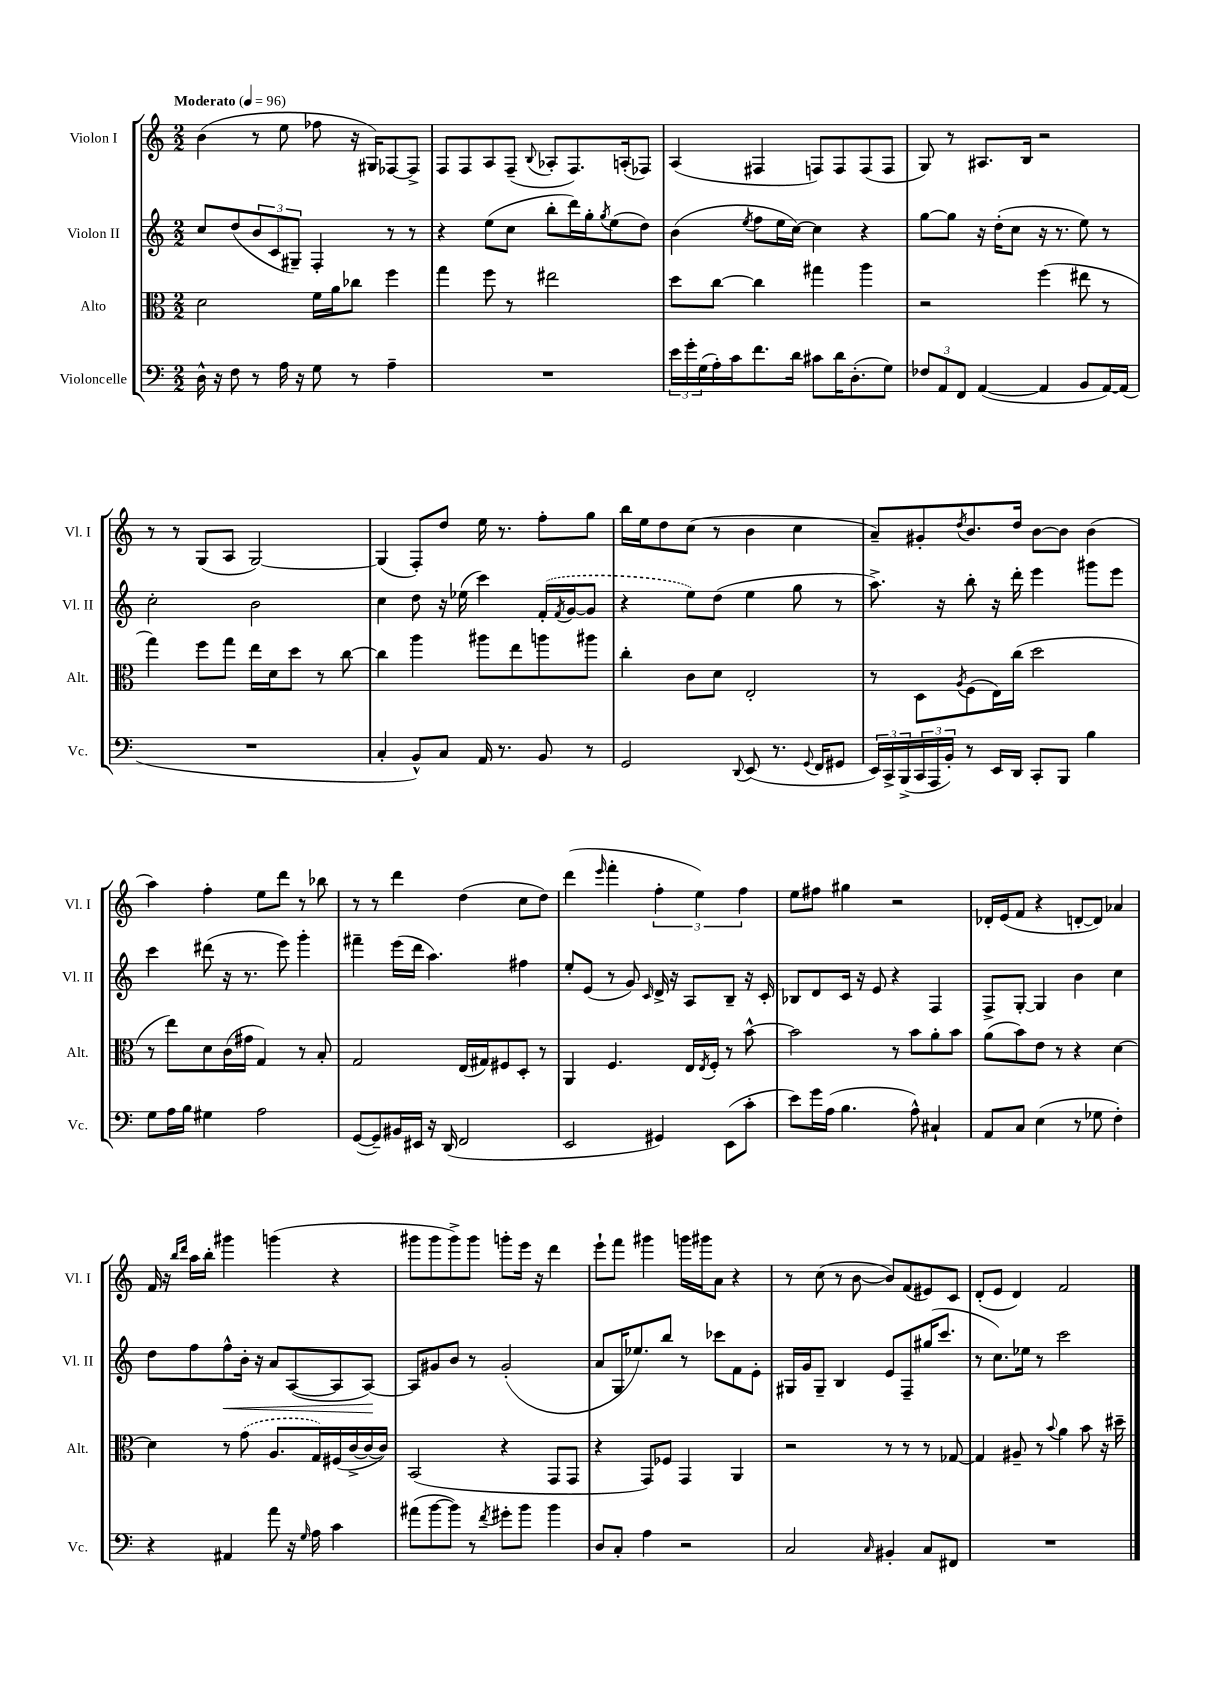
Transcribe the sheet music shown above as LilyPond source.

<<
\new StaffGroup <<
\new Staff = "s0" \with { instrumentName = "Violon I" shortInstrumentName = "Vl. I" } {
    \clef treble \key c \major \numericTimeSignature \time 2/2 \tempo "Moderato" 4 = 96
    b'4( r8 e''8 fes''8 r16 gis16) fes8~ fes8-> |
    f8 f8 a8 f8--( \appoggiatura { b8 } aes8-. f8.) a16-.( fes8) |
    a4( fis4 f8) f8 f8( f8 |
    g8) r8 ais8. b16 r2 |
    r8 r8 g8( a8 g2~) |
    g4( f8-.) d''8 e''16 r8. f''8-. g''8 |
    b''16 e''16 d''8 c''8( r8 b'4 c''4 |
    a'8--) gis'8-. \acciaccatura { d''8 } b'8. d''16 b'8~ b'8 b'4( |
    a''4) f''4-. e''8 d'''8 r8 bes''8 |
    r8 r8 d'''4 d''4( c''8 d''8) |
    d'''4( \grace { e'''16 } f'''4-. \tuplet 3/2 { f''4-. e''4) f''4 } |
    e''8 fis''8 gis''4 r2 |
    des'16-. e'16( f'8 r4 d'8~-. d'8) aes'4 |
    f'16 r16 \grace { b''16 d'''16 } a''16 b''16-. gis'''4 g'''4( r4 |
    gis'''8 gis'''8 gis'''8->) gis'''8 g'''8-. e'''16 r16 d'''4 |
    e'''8-! f'''8 gis'''4 g'''16 gis'''16 a'8 r4 |
    r8 c''8( r8 b'8~ b'8) f'8( eis'8) c'8 |
    d'8-.( e'8 d'4) f'2 \bar "|." |
}
\new Staff = "s1" \with { instrumentName = "Violon II" shortInstrumentName = "Vl. II" } {
    \clef treble \key c \major \numericTimeSignature \time 2/2
    c''8 d''8( \tuplet 3/2 { b'8 c'8 gis8--) } f4-. r8 r8 |
    r4 e''8( c''8 b''8-. d'''16) g''16-. \acciaccatura { g''8 } e''8( d''8) |
    b'4( \acciaccatura { e''8 } f''8 e''16 c''16~) c''4 r4 |
    g''8~ g''8 r16 d''16-.( c''8 r16 r8. e''8) r8 |
    c''2-. b'2 |
    c''4 d''8 r16 ees''16( c'''4) \once \slurDashed f'16-.( \acciaccatura { f'8 } g'16~ g'8 |
    r4 e''8) d''8( e''4 g''8 r8 |
    a''8.->) r16 b''8-. r16 d'''16-. e'''4 gis'''8 e'''8 |
    c'''4 dis'''8( r16 r8. e'''8) g'''4-. |
    fis'''4-- e'''16( d'''16 a''4.) fis''4 |
    e''8-. e'8( r8 g'8) \grace { c'16 } d'16-> r16 a8 b8-- r16 c'16-. |
    bes8 d'8 c'16 r16 e'8 r4 f4 |
    f8-> g8~-. g4 b'4 c''4 |
    d''8 f''8 f''8-^\< b'16-. r16 a'8 a8~( a8 a8~\!) |
    a8 gis'8 b'8 r8 gis'2-.( |
    a'8 g16 ees''8.) b''8 r8 ces'''8 f'8 e'8-. |
    gis16 g'16 gis8-- b4 e'8 f8-- gis''16( c'''8. |
    r8 c''8.) ees''16 r8 c'''2 \bar "|." |
}
\new Staff = "s2" \with { instrumentName = "Alto" shortInstrumentName = "Alt." } {
    \clef alto \key c \major \numericTimeSignature \time 2/2
    d'2 f'16 a'16 ces''8 f''4 |
    g''4 f''8 r8 eis''2 |
    d''8 c''8~ c''4 gis''4 a''4 |
    r2 f''4( eis''8 r8 |
    g''4) f''8 g''8 e''16 d'16 d''8 r8 c''8~ |
    c''4 a''4 ais''8 e''8 a''8 ais''8 |
    c''4-. c'8 d'8 e2-. |
    r8 d8 \acciaccatura { a8 } f8( e16) c''16( d''2 |
    r8 e''8) d'8 c'16( gis'16 g4) r8 b8-. |
    g2 e16( gis16) fis8 d8-. r8 |
    a,4 f4. e16 \acciaccatura { e8 } f16-. r8 b'8~-^ |
    b'2 r8 b'8 a'8-. b'8 |
    a'8( b'8) e'8 r8 r4 d'4~ |
    d'4 r8 \once \slurDashed g'8( a8. g16) fis16( c'16~-> c'16~ c'16) |
    b,2( r4 g,8 g,8 |
    r4 g,8) fes8 g,4 a,4 |
    r2 r8 r8 r8 ges8~ |
    ges4 ais8-- r8 \appoggiatura { b'8 } a'4 b'8 r16 dis''16-- \bar "|." |
}
\new Staff = "s3" \with { instrumentName = "Violoncelle" shortInstrumentName = "Vc." } {
    \clef bass \key c \major \numericTimeSignature \time 2/2
    d16-^ r16 f8 r8 a16 r16 g8 r8 a4-- |
    R1 |
    \tuplet 3/2 { e'16 g'16-. g16( } a16-.) c'16 f'8. d'16 cis'8 d'16 d8.-.( g8) |
    \tuplet 3/2 { fes8 a,8 f,8 } a,4~( a,4 b,8 a,16~) a,16( |
    R1 |
    c4-. b,8-^) c8 a,16 r8. b,8 r8 |
    g,2 \appoggiatura { d,8 } e,8( r8. \appoggiatura { g,8 } f,16 gis,8 |
    \tuplet 3/2 { e,16) c,16-> b,,16->( } \tuplet 3/2 { c,16 a,,16 b,16-.) } r8 e,16 d,16 c,8-. b,,8 b4 |
    g8 a16 b16 gis4 a2 |
    g,8~( g,8--) bis,16 eis,16 r16 d,16( f,2 |
    e,2 gis,4) e,8( c'8-. |
    e'8) g'16 a16( b4. a8-^) cis4-! |
    a,8 c8 e4( r8 ges8 f4-.) |
    r4 ais,4 a'8 r16 \grace { g16 } a16 c'4 |
    ais'8( b'8~ b'8) r8 \acciaccatura { f'8 } gis'8-. b'8 b'4 |
    d8 c8-. a4 r2 |
    c2 \grace { c16 } bis,4-. c8 fis,8 |
    R1 \bar "|." |
}
>>
>>
\layout { \context { \Score \remove "Bar_number_engraver" } }
